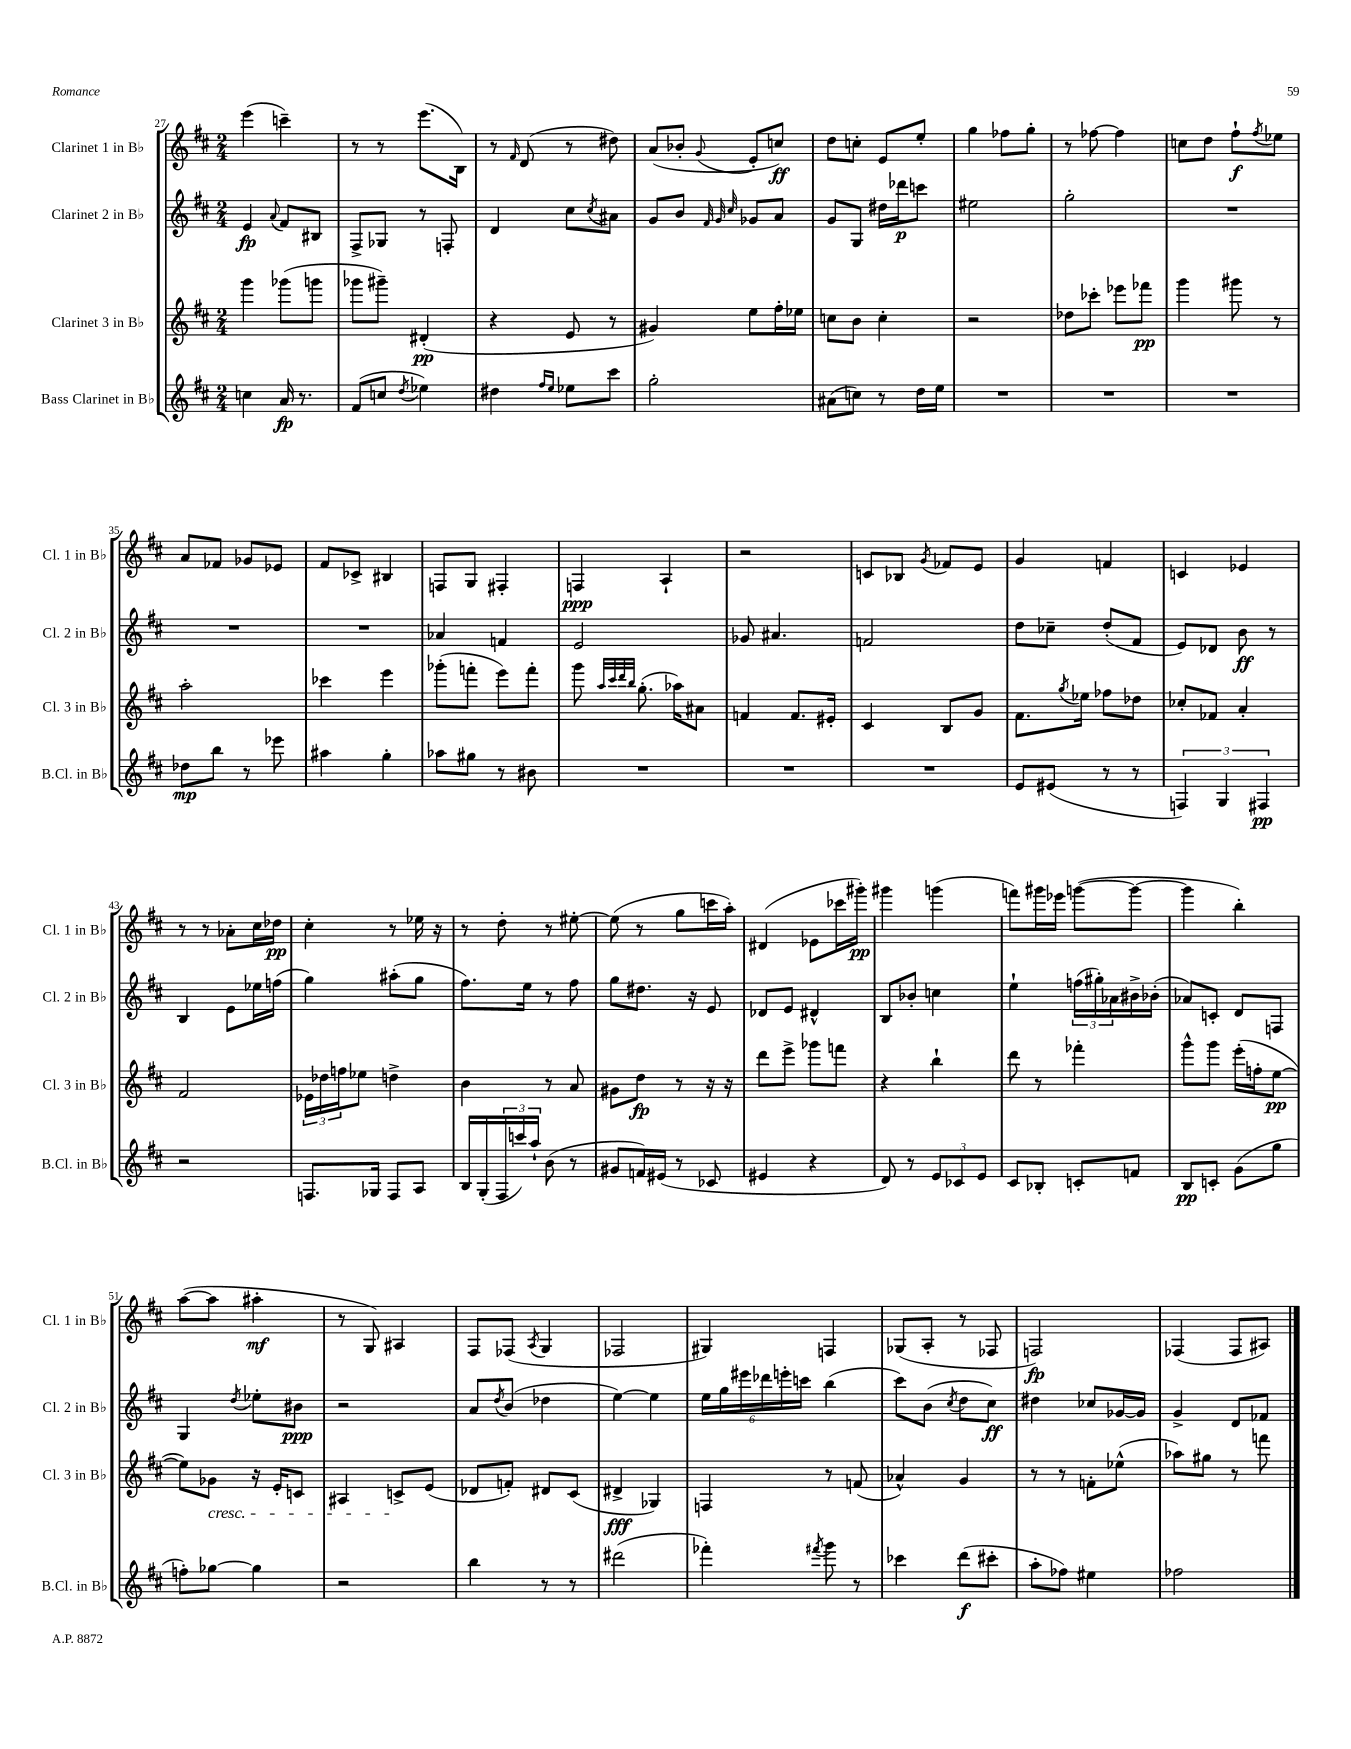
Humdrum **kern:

**kern	**kern	**kern	**kern
*staff4	*staff3	*staff2	*staff1
*clefG2	*clefG2	*clefG2	*clefG2
*k[f#c#]	*k[f#c#]	*k[f#c#]	*k[f#c#]
*M2/4	*M2/4	*M2/4	*M2/4
4cc\	4ggg\	4e/	(4eee\
.	.	8qqa/	.
16a/	(8ggg-\L	8f#/L	4ccc~\)
8.r	.	.	.
.	8ggg\J	8B#/J	.
=	=	=	=
(8f#/L	8ggg-\L	8F#^/L	8r
8cc/J	8ggg#~\J)	8G-/J	8r
8qdd/	.	.	.
4ee-\)	(4d#'/	8r	(8.eee\L
.	.	8F'/	.
.	.	.	16B\Jk)
=	=	=	=
4dd#\	4r	4d/	8r
.	.	.	16qqf#/
.	.	.	(8d/
16qqff#/LL	.	.	.
16qqee/JJ	.	.	.
8ee-\L	8e/	8cc#\L	8r
.	.	8qcc#/	.
8ccc#\J	8r	8a#\J	8dd#\)
=	=	=	=
2gg'\	4g#/)	8g/L	(8a/L
.	.	8b/J	8b-'/J
.	.	32qqf#/	.
.	.	32qqg/	.
.	.	32qqcc#/	8qqg/
.	8ee\L	8g-/L	8e'/L
.	16ff#'\L	8a/J	8cc/J)
.	16ee-\JJ	.	.
=	=	=	=
(8a#\L	8cc\L	8g/L	8dd\L
8cc\J)	8b\J	8G/J	8cc'\J
8r	4cc'\	16dd#\LL	8e/L
.	.	16ddd-\J	.
16dd\LL	.	8ccc\J	8ee'/J
16ee\JJ	.	.	.
=	=	=	=
2r	2r	2ee#\	4gg\
.	.	.	8ff-\L
.	.	.	8gg'\J
=	=	=	=
2r	8dd-\L	2gg'\	8r
.	8ccc-'\J	.	[8ff-\
.	8eee-\L	.	4ff-\]
.	8fff-\J	.	.
=	=	=	=
2r	4ggg\	2r	8cc\L
.	.	.	8dd\J
.	8ggg#\	.	8ff#`\L
.	.	.	8qff#/
.	8r	.	8ee-\J
=	=	=	=
8dd-\L	2aa'\	2r	8a/L
8bb\J	.	.	8f-/J
8r	.	.	8g-/L
8eee-\	.	.	8e-/J
=	=	=	=
4aa#\	4ccc-\	2r	8f#/L
.	.	.	8c-^/J
4gg'\	4eee\	.	4B#/
=	=	=	=
8aa-\L	(8ggg-'\L	4a-/	8F/L
8gg#\J	8fff'\J	.	8G/J
8r	8eee\L)	4f/	4F#'/
8b#\	8fff'\J	.	.
=	=	=	=
2r	8ggg\	2e/	4F/
.	32qqaa/LLL	.	.
.	32qqccc#/	.	.
.	32qqddd/	.	.
.	32qqbb/JJJ	.	.
.	(8.gg'\	.	.
.	.	.	4A`/
.	16aa-\LK)	.	.
.	8a#\J	.	.
=	=	=	=
2r	4f/	8g-/	2r
.	.	4.a#/	.
.	8.f/L	.	.
.	16e#'/Jk	.	.
=	=	=	=
2r	4c#/	2f/	8c/L
.	.	.	8B-/J
.	.	.	8qg/
.	8B/L	.	8f-/L
.	8g/J	.	8e/J
=	=	=	=
8e/L	8.f#\L	8dd\L	4g/
(8e#/J	.	8cc-~\J	.
.	8qgg/	.	.
.	16ee-\Jk	.	.
8r	8ff-\L	(8dd'/L	4f/
8r	8dd-\J	8f#/J	.
=	=	=	=
6F/)	8cc-'/L	8e/L)	4c/
.	8f-/J	8d-/J	.
6G/	.	.	.
.	4a'/	8b\	4e-/
6F#/	.	.	.
.	.	8r	.
=	=	=	=
2r	2f#/	4B/	8r
.	.	.	8r
.	.	8e\L	8a-'\L
.	.	16ee-\L	16cc#\L
.	.	(16ff\JJ	16dd-\JJ
=	=	=	=
8.F/L	24e-\LL	4gg\)	4cc#'\
.	24dd-\	.	.
.	24ff\J	.	.
.	8ee-\J	.	.
16G-/Jk	.	.	.
8F/L	4dd^\	(8aa#'\L	8r
8A/J	.	8gg\J	16ee-\
.	.	.	16r
=	=	=	=
16B/LL	4b\	8.ff#\L)	8r
(16G'/	.	.	.
24F#/	.	.	8dd'\
24ccc/)	.	.	.
.	.	16ee\Jk	.
24aa`/JJ	.	.	.
(8b\	8r	8r	8r
8r	8a/	8ff#\	[8ee#'\
=	=	=	=
8g#/L	8g#\L	8gg\L	(8ee#\]
16f/L)	8dd\J	8.dd#\J	8r
(16e#/JJ	.	.	.
8r	8r	.	8gg\L
.	.	16r	.
8c-/	16r	8e/	16ccc\L
.	16r	.	16aa'\JJ)
=	=	=	=
4e#/	8ddd\L	8d-/L	(4d#/
.	8eee^\J	8e/J	.
4r	8ggg-\L	4d#^^/	8e-\L
.	8fff\J	.	16ccc-\L
.	.	.	16ggg#'\JJ)
=	=	=	=
8d/)	4r	8B/L	4ggg#\
8r	.	8b-'/J	.
12e/L	4bb`\	4cc\	(4ggg\
12c-/	.	.	.
12e/J	.	.	.
=	=	=	=
8c#/L	8ddd\	4ee`\	8fff\L)
8B-'/J	8r	.	16ggg#\L
.	.	.	16eee-\JJ
8c'/L	4fff-'\	(24ff\LL	([8ggg\L
.	.	24gg#'\)	.
.	.	24a-\	.
8f/J	.	16b#^\	8ggg\_J
.	.	(16b-'\JJ	.
=	=	=	=
8B/L	8ggg^^\L	8a-/L)	4ggg\]
8c'/J	8ggg\J	8c'/J	.
(8g\L	(16eee'\LL	8d/L	4bb'\)
.	16ff'\J	.	.
8gg\J	[8ee\J	8F/J	.
=	=	=	=
8ff'\L)	8ee\]L)	4G/	([8aa\L
[8gg-\J	8g-\J	.	8aa\]J
.	.	8qdd/	.
4gg-\]	16r	8ee-'\L	4aa#'\
.	16e'/LK	.	.
.	8c/J	8b#\J	.
=	=	=	=
2r	4A#/	2r	8r
.	.	.	8G/)
.	8c^/L	.	4A#/
.	(8e/J	.	.
=	=	=	=
4bb\	8d-/L	8a/L	8F#/L
.	.	8qdd/	.
.	8f'/J)	(8b/J	(8F-/J
.	.	.	8qA/
8r	8d#/L	4dd-\	4G/
8r	(8c#/J	.	.
=	=	=	=
(2ddd#\	4d#^/	[4ee\)	2F-/
.	4G-/)	4ee\]	.
=	=	=	=
4fff-'\)	4F/	24ee\LL	4G#/)
.	.	24gg\	.
.	.	24eee#\	.
.	.	24ddd-\	.
.	.	24eee'\	.
.	.	24ccc\JJ	.
8qfff#/	.	.	.
8ggg\	8r	(4bb\	4F/
8r	(8f/	.	.
=	=	=	=
4ccc-\	4a-^^/)	8ccc#\L)	(8G-/L
.	.	(8b\J	8A'/J
.	.	8qcc#/	.
(8ddd\L	4g/	8dd\L	8r
8ccc#'\J	.	8cc#\J)	8F-/
=	=	=	=
8aa'\L	8r	4dd#\	2F/)
8ff-\J)	8r	.	.
4ee#\	8f'\L	8cc-/L	.
.	(8ee-^^\J	[16g-/L	.
.	.	16g-/]JJ	.
=	=	=	=
2ff-\	8aa-\L)	4g^/	(4F-/
.	8gg#\J	.	.
.	8r	8d/L	8F-/L
.	8fff\	8f-/J	8A#/J)
==	==	==	==
*-	*-	*-	*-
